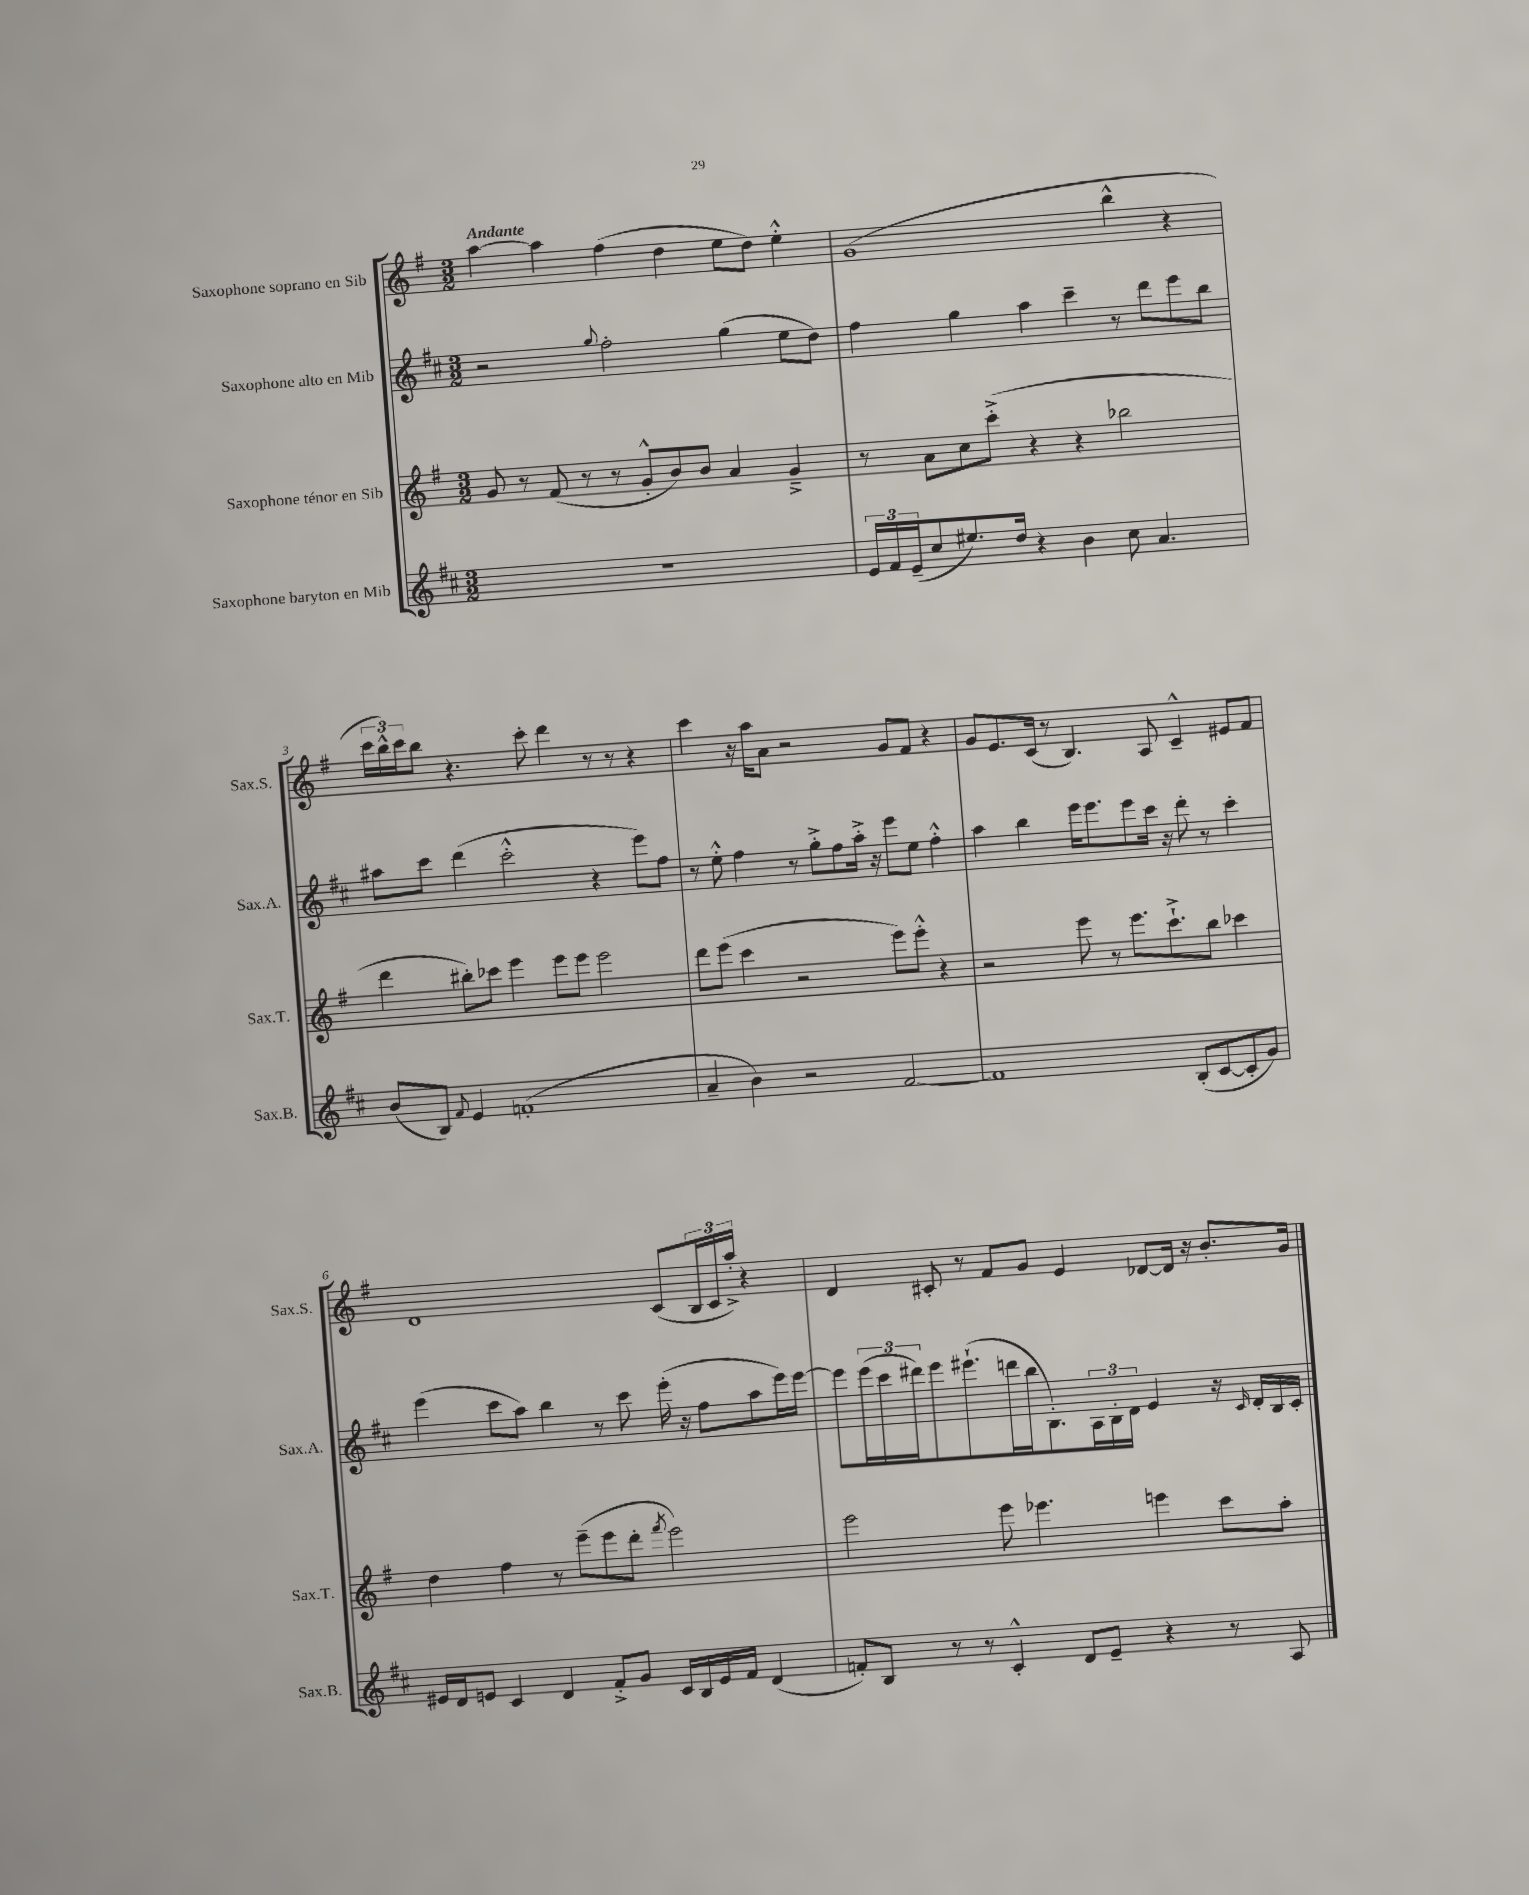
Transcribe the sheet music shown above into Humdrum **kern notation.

**kern	**kern	**kern	**kern
*part4	*part3	*part2	*part1
*staff4	*staff3	*staff2	*staff1
*I"Saxophone baryton en Mib	*I"Saxophone ténor en Sib	*I"Saxophone alto en Mib	*I"Saxophone soprano en Sib
*I'Sax.B.	*I'Sax.T.	*I'Sax.A.	*I'Sax.S.
*clefG2	*clefG2	*clefG2	*clefG2
*k[f#c#]	*k[f#]	*k[f#c#]	*k[f#]
*M3/2	*M3/2	*M3/2	*M3/2
=1	=1	=1	=1
!	!	!	!LO:TX:a:B:t=Andante
1.r	8g/	2r	[4aa\
.	8r	.	.
.	(8f#/	.	4aa\]
.	8r	.	.
.	.	8qqgg/	.
.	8r	2ff#'\	(4ff#\
.	8g'^^/L	.	.
.	8b/)	.	4dd\
.	8b/J	.	.
.	4a/	(4gg\	8ee\L
.	.	.	8dd\J)
.	4g~^/	8ee\L	4ee'^^\
.	.	8dd\J)	.
=2	=2	=2	=2
24e/LL	8r	4ff#\	(1g
24f#/	.	.	.
(24e~/J	.	.	.
8cc#/	8a\L	.	.
8.ee#X/)	8cc\	4gg\	.
.	(8ccc'^\J	.	.
16dd/Jk	.	.	.
4r	4r	4aa\	.
4b\	4r	4ccc#~\	.
8cc#\	2bb-X\	8r	4bb^^\
4.a/	.	8ddd\L	.
.	.	8eee\	4r
.	.	8bb\J	.
!!LO:LB:g=z
=3	=3	=3	=3
(8b/L	4ddd\	8aa#X\L	24ccc\LL
.	.	.	24bb^^\)
.	.	.	24ccc\J
8B/J)	.	8ccc#\J	8bb\J
8qqf#/	.	.	.
4e/	8bb#X'\L)	(4ddd\	4.r
.	8ccc-X\J	.	.
(1fn'	4eee\	2ccc#'^^\	.
.	.	.	8ccc'\
.	8eee\L	.	4ddd\
.	8eee\J	.	.
.	2eee\	4r	8r
.	.	.	8r
.	.	8eee\L)	4r
.	.	8ff#\J	.
=4	=4	=4	=4
4a~/	8ddd\L	8r	4ccc\
.	(8eee\J	8ee'^^\	.
4b\)	4ccc\	4ff#\	16r
.	.	.	16aa\KL
.	.	.	8a\J
2r	2r	8r	2r
.	.	8gg'^\L	.
.	.	8ff#\	.
.	.	16aa'^\Jk	.
.	.	16r	.
[2f#/	8eee\L)	8eee\L	8g/L
.	8eee'^^\J	8ee\J	8f#/J
.	4r	4ff#'^^\	4r
=5	=5	=5	=5
1f#]	2r	4aa\	8g/L
.	.	.	8.e/
.	.	4bb\	.
.	.	.	(16c/Jk
.	.	.	8r
.	8eee\	16eee\KL	4.B/)
.	.	8.eee\	.
.	8r	.	.
.	8.eee\L	8eee\	.
.	.	16ccc#\Jk	8A/
.	8.ccc`^\	16r	.
(8B'/L	.	8ddd'\	4c~^^/
[8c#/	8bb\J	8r	.
8c#'/]	4ccc-X\	4ccc#'\	8e#X/L
8g/J)	.	.	8f#/J
!!LO:LB:g=z
=6	=6	=6	=6
16e#X/LL	4dd\	(4eee\	1d
16d/J	.	.	.
8en/J	.	.	.
4c#/	4ff#\	8ccc#\L	.
.	.	8aa\J)	.
4d/	8r	4bb\	.
.	(8eee~\L	.	.
8f#'^/L	8eee\	8r	.
8g/J	8ddd'\J	8ccc#\	.
.	8qfff#/	.	.
16c#/LL	2eee\)	(16eee'\	(8c/L
16B/	.	16r	.
16e/	.	8ff#\L	24B/L
.	.	.	24c/
16f#/JJ	.	.	.
.	.	.	24aa'^/JJ)
(4d/	.	8aa\	4r
.	.	16eee\L)	.
.	.	[16eee\JJ	.
=7	=7	=7	=7
8fn'/L)	2eee\	8eee\L]	4d/
8B/J	.	(24eee\L	.
.	.	24ccc#\	.
.	.	24ddd#X\J)	.
8r	.	8eee\	8c#X'/
8r	.	(8.eee#X`\	8r
4c#'^^/	8eee\	.	8f#/L
.	.	16dddn\L	.
.	4.eee-X\	16bb\J	8g/J
.	.	8.B'\)	.
8d/L	.	.	4e/
8e~/J	.	24A\L	.
.	.	24B'\	.
.	.	24d\JJ	.
4r	4eeen\	4e/	[8d-X/L
.	.	.	16d-/Jk]
.	.	.	16r
8r	8ccc\L	16r	8.b'/L
.	.	16qqc#/	.
.	.	16d'/LL	.
8A/	8aa'\J	16B/	.
.	.	16c#'/JJ	16g/Jk
==	==	==	==
*-	*-	*-	*-
